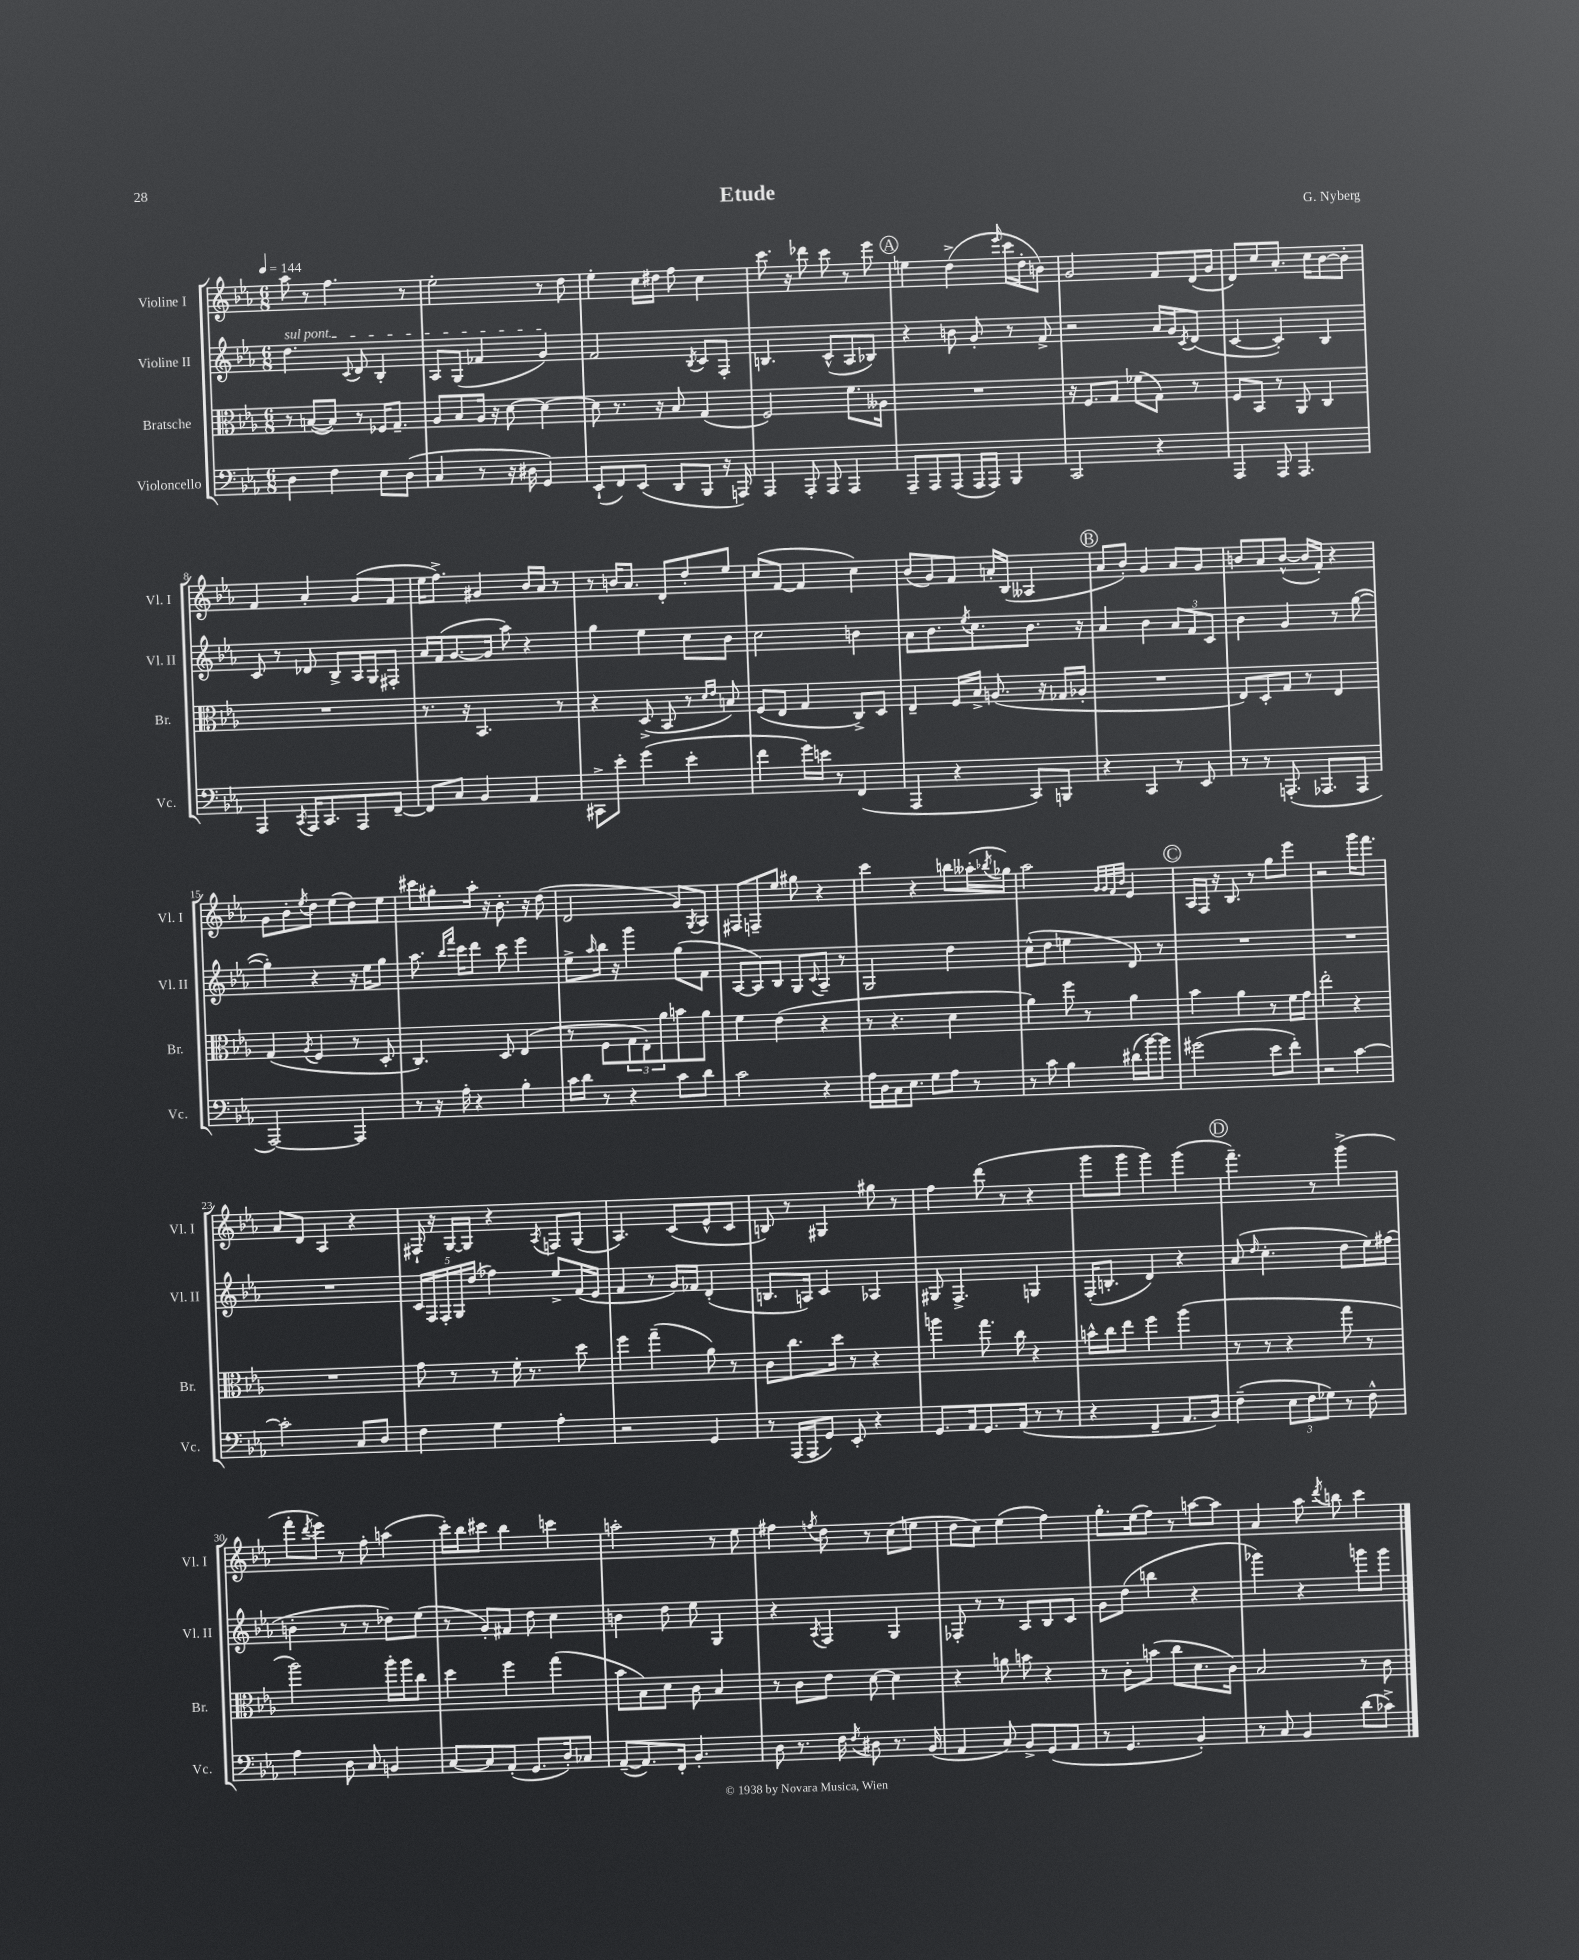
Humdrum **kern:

**kern	**kern	**kern	**kern
*staff4	*staff3	*staff2	*staff1
*clefF4	*clefC3	*clefG2	*clefG2
*k[b-e-a-]	*k[b-e-a-]	*k[b-e-a-]	*k[b-e-a-]
*M6/8	*M6/8	*M6/8	*M6/8
*MM144	*MM144	*MM144	*MM144
4D	8r	4.dd	8aa-
.	([8B	.	8r
4F	8B])	.	4.ff
.	.	8qqc	.
.	8r	8d	.
8E-	16F-	4B-'	.
.	8.G~	.	.
(8D	.	.	8r
=	=	=	=
4C	8A-	8A-	2ee-'
.	8B-	(8G	.
8r	16A-	4f-	.
.	16r	.	.
16r	[8d	.	.
16D#	.	.	.
4GG)	4d_	4g)	8r
.	.	.	8dd
=	=	=	=
(8EE-`	8d]	2f	4ee-'
8FF)	8.r	.	.
(8EE-	.	.	16cc
.	16r	.	16dd#
8DD	8B-	.	8ff
.	.	8qB-	.
8BBB-	(4G	8c	4cc
16r	.	8F'	.
16AAA)	.	.	.
=	=	=	=
4AAA-	2F)	4.B	8.ccc
.	.	.	16r
8AAA-'	.	.	8ddd-
8AAA-	.	(8c^^	8ccc
4AAA-	8.f	8A-	8r
.	.	8B-)	8eee-
.	16A--	.	.
=	=	=	=
8AAA-~	2.r	4r	4ee
8AAA-	.	.	.
(8AAA-	.	8b	(4dd^
16AAA-	.	8g'	.
16AAA-)	.	.	.
.	.	.	16qqeee-
4BBB-	.	8r	16ccc
.	.	.	16dd'
.	.	8f^	8b)
=	=	=	=
2CC	16r	2r	2g
.	8.F	.	.
.	8G	.	.
.	(8f-	.	.
4r	8G)	16a-	8f
.	.	16g	.
.	.	8qc	.
.	8r	(8d	(16d
.	.	.	16g
=	=	=	=
4AAA-	8F	[4c	8d)
.	8BB-	.	8cc
8AAA-	8r	4c'])	8.a-'
4.AAA-	8AA-	.	.
.	.	.	16cc
.	4C	4B-	[8b-
.	.	.	8b-']
=	=	=	=
4AAA-	2.r	8c	4f
.	.	8r	.
8qCC	.	.	.
16AAA-	.	8d-	4a-'
8.CC	.	.	.
.	.	8B-^	.
8AAA-	.	16A-	(8g
.	.	16G	.
[8FF~	.	8F#'	8f
=	=	=	=
8FF]	8.r	16a-	16ee-
.	.	(16f	8.ff^)
8C	.	[8.g	.
.	16r	.	.
4BB-	4.BB-	.	4g#
.	.	16g]	.
.	.	8aa-)	.
4AA-	.	4r	16b-
.	.	.	16a-
.	8r	.	8r
=	=	=	=
8CC#^	4r	4gg	8r
8e-'	.	.	16b
.	.	.	8.a-
(4g	(8D^	4ee-	.
.	8BB-	.	8d'
4e-'	8r	8cc	8dd'
.	16qqd	.	.
.	16qqe-	.	.
.	8B)	8b-	8ee-
=	=	=	=
4f	(8F	2cc	(8cc
.	8E-	.	[8f
16g)	4G	.	4f]
16e	.	.	.
8r	.	.	.
(4FF	8C^)	4b	4cc)
.	8D	.	.
=	=	=	=
4AAA-	4E-~	8a-	(8b-
.	.	8.b-	8g)
4r	16F	.	8f
.	.	8qee-	.
.	16B-^	8.cc	.
.	(8.A	.	16a'
.	.	.	(16B-
8CC)	.	8.b-	4A--
.	16r	.	.
8BBB	16G-	.	.
.	16A-'	16r	.
=	=	=	=
4r	2.r	4a-	8a-
.	.	.	8b-')
4CC	.	4b-	4g
8r	.	12a-	8a-
.	.	12f	.
8EE-	.	.	8g
.	.	12c	.
=	=	=	=
8r	8E-)	4b-	8b
8r	8D'	.	8a-
(8.AAA'	8G	4g	([8b^^
.	8r	.	16b]
8.AAA-	.	.	16f')
.	4E-	8r	4r
8AAA-	.	([8gg	.
=	=	=	=
[2AAA-)	(4G	4gg'])	8g
.	.	.	8b-'
.	8qA-	.	8qee-
.	4F	4r	8dd
.	.	.	(8ee-
4AAA-]	8r	16r	8dd)
.	.	16ee-	.
.	8D'	8gg	8ee-
=	=	=	=
8r	4.C)	8.aa-	8ccc#
16r	.	.	8gg#'
.	.	16qqbb-	.
.	.	16qqfff	.
16A-'	.	16ccc	.
4r	.	8ddd	16aa-'
.	.	.	16r
.	8D	8ccc	8.b-'
4B-'	(4E-	4eee-	.
.	.	.	16r
.	.	.	(8dd
=	=	=	=
16c	8r	8ee-^	2d
16d	.	.	.
.	.	16qqaa-	.
8r	8F	16bb-	.
.	.	16r	.
4r	12G	4ggg	.
.	12E-')	.	.
.	12a-	.	.
8c	8b	(8gg	8g)
.	.	.	8qG
8d	8a-	8f	8A-
=	=	=	=
2c	4f	[8A-	8F#
.	.	8A-])	8F~
.	(4e-	8B-	8ee-
.	.	8G	8gg#
.	.	8qqc	.
4r	4r	8A-~	4r
.	.	8r	.
=	=	=	=
16A-	8r	2G	4ccc
16D	.	.	.
16C	4.r	.	.
8.E-	.	.	.
.	.	.	4r
8G	.	.	.
8A-	4d	4dd	8bb
8r	.	.	(16aa--'
.	.	.	8qbb-
.	.	.	16gg-)
=	=	=	=
8r	4a-)	(8cc^^	2aa-
8c	.	8dd	.
4B-	8ff	4ee	.
.	8r	.	.
.	.	.	32qqg
.	.	.	32qqg
.	.	.	32qqf
.	.	.	32qqb-
(16d#	4a-	8d)	4e-
[16b-)	.	.	.
8b-]	.	8r	.
=	=	=	=
(2g#	4b-	2.r	16A-
.	.	.	16F
.	.	.	16r
.	.	.	8.B-
.	4a-	.	.
.	.	.	8r
8e-	8r	.	8gg
8f')	16f	.	8eee-
.	16g	.	.
=	=	=	=
2r	2ee-'	2.r	2r
[4c	4r	.	16ggg
.	.	.	8.fff
=	=	=	=
2c']	2.r	2.r	8a-
.	.	.	8d
.	.	.	4A-
8C	.	.	4r
8D	.	.	.
=	=	=	=
4F	8g	20c	16F#`
.	.	20F	.
.	.	.	16r
.	.	20F'	.
.	8r	.	[16G
.	.	20G	.
.	.	.	16G]
.	.	(20dd	.
4G	8r	4ff-)	4r
.	16f'	.	.
.	8.r	.	.
.	.	.	8qA-
4A-'	.	8ee-^	8F
.	8dd	(16f	(8G
.	.	16e-	.
=	=	=	=
2r	4ff	4f	4.A-)
.	(4gg~	8r	.
.	.	16g)	(8c
.	.	16f-	.
4GG	8a-)	(4d'	8e-^^
.	8r	.	8c
=	=	=	=
8r	8c	8.B	8B)
(16AAA-	8.cc	.	8r
16AAA-	.	16A)	.
8GG)	.	4c	4G#
.	16dd	.	.
8EE-'	8r	.	.
4r	4r	4A-	8gg#
.	.	.	8r
=	=	=	=
8.GG	4aa	8G#	4ff
.	.	4.F^	.
16AA-	.	.	.
8.GG	8.gg	.	(8ddd
.	.	.	8r
(16AA-	16cc	.	.
8r	4r	4G	4r
8r	.	.	.
=	=	=	=
4r	16b^^	(16F'	8ggg
.	16cc	8.B'	.
.	8ee-	.	8ggg
4FF~	4ff	4d)	4ggg)
8.AA-	(4aa-	4r	(4ggg
16BB-)	.	.	.
=	=	=	=
(4F~	8r	(8a-	4.fff~)
.	.	16qqdd	.
.	8r	4.cc'	.
12E-	4r	.	.
12F	.	.	.
.	.	.	8r
12G-)	.	.	.
8r	8gg	8dd	(4ggg^
8F^^	8r	16ee-)	.
.	.	(16ff#	.
=	=	=	=
4A-	2aa-)	4b'	8fff'
.	.	.	8qddd
.	.	.	8eee-)
8D	.	8r	8r
8C	.	8r	8ff'
4BB	16aa-'	8dd-)	(4aa
.	16aa-	.	.
.	8cc	(8ee-	.
=	=	=	=
[8C	4dd	8r	16ccc')
.	.	.	16bb-
8C]	.	8g')	8ccc#
(8AA-'	4ff	8f#	4bb-
8.GG	.	8dd	.
.	(4gg	4cc	4ccc
16D')	.	.	.
8C-	.	.	.
=	=	=	=
([8AA-~	8b-	4b	2aa'
8.AA-])	8B-)	.	.
.	8d	8dd	.
16FF'	.	.	.
4.BB-'	8c	8ee-	.
.	4B-	4G	8r
.	.	.	8ee-
=	=	=	=
8D	8r	4r	4ff#
8.r	8c	.	.
.	.	8qA-	8qff
.	8e-	4F	8dd
16F	.	.	.
8qF	.	.	.
8D#	[8d	.	8r
8.r	4d]	4G	(8cc
.	.	.	8ee
(16BB-	.	.	.
=	=	=	=
4AA-	4r	8F-'	8dd
.	.	8r	8cc)
8C)	8a	8r	(4ee-
8BB-^	8b	8A-	.
(8GG	4r	8B-	4ff)
8AA-	.	8c	.
=	=	=	=
8r	8r	8g	8.gg'
4.GG	8c'	(8dd	.
.	.	.	(16ee-
.	(8b	4bb	8ff)
.	8cc	.	8r
4BB-')	8.d	4r	[8aa
.	.	.	8aa]
.	16c)	.	.
=	=	=	=
8r	2B-	4ggg-)	4a-
8C	.	.	.
4BB-	.	4r	8aa-
.	.	.	8qddd
.	.	.	8bb
(8d	8r	8ggg	4ccc
8c-^)	8c	8ggg	.
==	==	==	==
*-	*-	*-	*-
